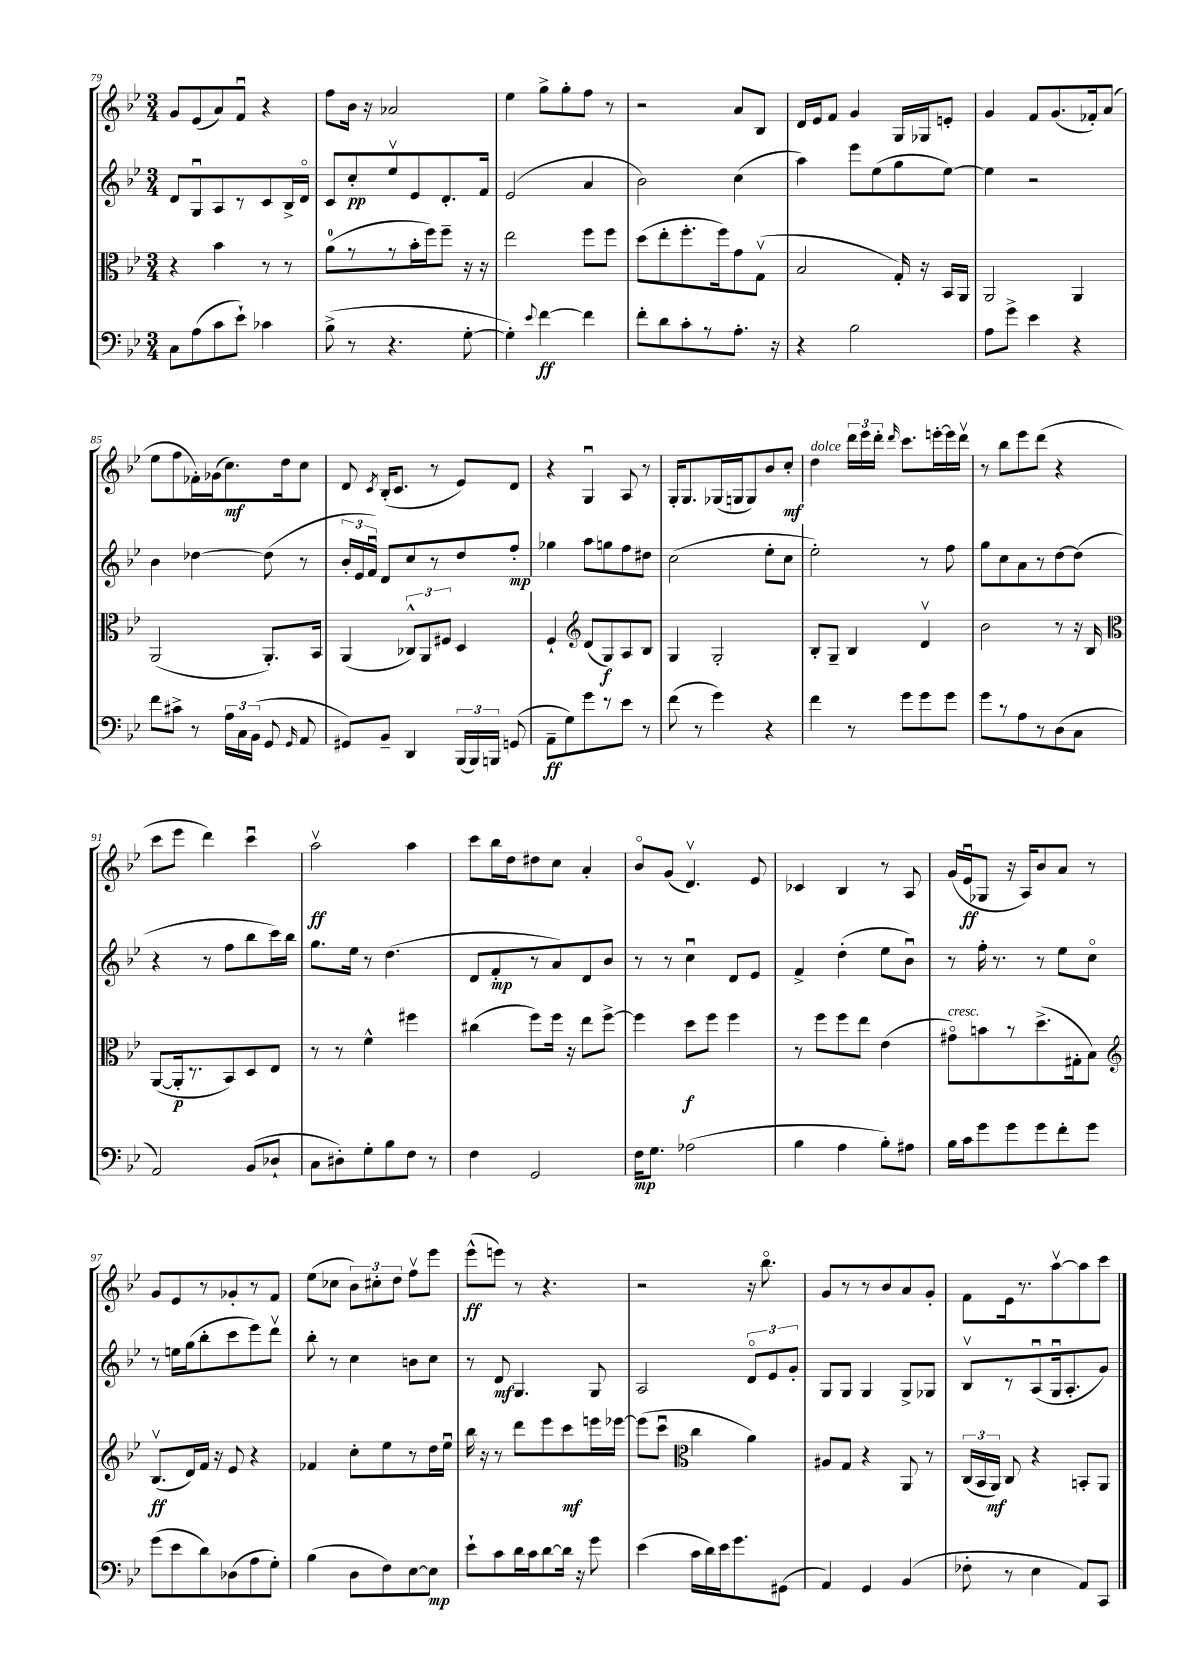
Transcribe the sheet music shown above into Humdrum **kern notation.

**kern	**dynam	**kern	**dynam	**kern	**dynam	**kern	**dynam
*part4	*part4	*part3	*part3	*part2	*part2	*part1	*part1
*staff4	*staff4	*staff3	*staff3	*staff2	*staff2	*staff1	*staff1
*clefF4	*	*clefC3	*	*clefG2	*	*clefG2	*
*k[b-e-]	*	*k[b-e-]	*	*k[b-e-]	*	*k[b-e-]	*
*M3/4	*	*M3/4	*	*M3/4	*	*M3/4	*
=79	=79	=79	=79	=79	=79	=79	=79
8C\L	.	4r	.	8d/L	.	8g/L	.
(8A\	.	.	.	8Gu/	.	(8e-/	.
8c\	.	4b-\	.	8A/	.	8a/)	.
8e-`\J)	.	.	.	8r	.	8fu/J	.
4c-X\	.	8r	.	8c/	.	4r	.
.	.	8r	.	16B-^/L	.	.	.
.	.	.	.	16d/JJ	.	.	.
=80	=80	=80	=80	=80	=80	=80	=80
(8B-^\	.	(8a\L	.	8c/L	.	8ff\L	.
8r	.	8r	.	8cc'/	pp	16b-\Jk	.
.	.	.	.	.	.	16r	.
4.r	.	8r	.	8ee-v/	.	2a-X/	.
.	.	16b-'\L	.	8e-/	.	.	.
.	.	16ff\J)	.	.	.	.	.
.	.	8ff~\J	.	8.d'/	.	.	.
[8G'\	.	16r	.	.	.	.	.
.	.	16r	.	16f/Jk	.	.	.
=81	=81	=81	=81	=81	=81	=81	=81
4G'\])	.	2ee-\	.	(2e-/	.	4ee-\	.
8qqe-/	.	.	.	.	.	.	.
[4f\	ff	.	.	.	.	8gg^\L	.
.	.	.	.	.	.	8gg'\	.
4f\]	.	8ff\L	.	4a/	.	8ff\J	.
.	.	8ff\J	.	.	.	8r	.
=82	=82	=82	=82	=82	=82	=82	=82
8f'\L	.	(8dd\L	.	2b-\)	.	2r	.
8d\	.	8ee-'\	.	.	.	.	.
8c'\	.	8.ff'\	.	.	.	.	.
8r	.	.	.	.	.	.	.
.	.	16ff\k)	.	.	.	.	.
8.A'\J	.	8g\	.	(4cc\	.	8a/L	.
.	.	(8Gv\J	.	.	.	8B-/J	.
16r	.	.	.	.	.	.	.
=83	=83	=83	=83	=83	=83	=83	=83
4r	.	2B-/	.	4aa\)	.	16d/LL	.
.	.	.	.	.	.	16e-/J	.
.	.	.	.	.	.	8f/J	.
2B-\	.	.	.	8eee-\L	.	4g/	.
.	.	.	.	(8ee-\	.	.	.
.	.	16G'/)	.	8gg\	.	16G/LL	.
.	.	16r	.	.	.	16G-X/J	.
.	.	16BB-/LL	.	[8ee-\J)	.	8en'/J	.
.	.	16AA/JJ	.	.	.	.	.
=84	=84	=84	=84	=84	=84	=84	=84
8A\L	.	2AA/	.	4ee-\]	.	4g/	.
8g^\J	.	.	.	.	.	.	.
4e-\	.	.	.	2r	.	8f/L	.
.	.	.	.	.	.	(8.g/	.
4r	.	4AA/	.	.	.	.	.
.	.	.	.	.	.	16f-X'/k)	.
.	.	.	.	.	.	(8a/J	.
!!LO:LB:g=z
=85	=85	=85	=85	=85	=85	=85	=85
8f\L	.	(2AA/	.	4b-\	.	8ee-\L	.
8c#X^\J	.	.	.	.	.	8ff\	.
8r	.	.	.	[4dd-X\	.	16f-X'\L)	.
.	.	.	.	.	.	(16g-X\J	.
24A\LL	.	.	.	.	.	8.cc\)	mf
24C\	.	.	.	.	.	.	.
(24BB-\JJ	.	.	.	.	.	.	.
8GG/	.	8.AA'/L)	.	(8dd-\]	.	.	.
.	.	.	.	.	.	16dd\k	.
16qqGG/	.	.	.	.	.	.	.
8AA/	.	.	.	8r	.	8cc\J	.
.	.	16BB-/Jk	.	.	.	.	.
=86	=86	=86	=86	=86	=86	=86	=86
8GG#X/L)	.	(4AA/	.	24b-'/LL	.	8d/	.
.	.	.	.	24e-/	.	.	.
.	.	.	.	24fu/JJ)	.	.	.
.	.	.	.	.	.	8qc/	.
8BB-~/J	.	.	.	8d/L	.	(16B-'/KL	.
.	.	.	.	.	.	8.c/J	.
4DD/	.	12C-X^^/L)	.	8cc/	.	.	.
.	.	12AA/	.	.	.	.	.
.	.	.	.	8r	.	8r	.
.	.	12F#X/J	.	.	.	.	.
(24BBB-/LL	.	4D/	.	8dd/	.	8e-/L)	.
24BBB-/)	.	.	.	.	.	.	.
24BBBn/JJ	.	.	.	.	.	.	.
(8GGn/	.	.	.	8ff'/J	mp	8d/J	.
=87	=87	=87	=87	=87	=87	=87	=87
8AA~\L	ff	4F`/	.	4gg-X\	.	4r	.
8G\)	.	.	.	.	.	.	.
*	*	*clefG2	*	*	*	*	*
8g\	.	(8d/L	.	8aa\L	.	4Gu/	.
8r	.	8G/)	f	8ggn\	.	.	.
8e-\J	.	8A/	.	8ff\	.	8A/	.
8r	.	8B-/J	.	8dd#X\J	.	8r	.
=88	=88	=88	=88	=88	=88	=88	=88
(8f\	.	4G/	.	(2cc\	.	16G'/KL	.
.	.	.	.	.	.	8.G/	.
8r	.	.	.	.	.	.	.
4g\)	.	2G'/	.	.	.	(16G-X/L	.
.	.	.	.	.	.	16Gn/J	.
.	.	.	.	.	.	8G/)	.
4r	.	.	.	8ee-'\L	.	8b-/	.
.	.	.	.	8cc\J	.	8cc'/J	mf
=89	=89	=89	=89	=89	=89	=89	=89
!	!	!	!	!	!	!LO:TX:a:i:t=dolce	!
4f\	.	8B-'/L	.	2ee-'\)	.	4dd\	.
.	.	8G~/J	.	.	.	.	.
8r	.	4B-/	.	.	.	24ddd\LL	.
.	.	.	.	.	.	24eee-\	.
.	.	.	.	.	.	24ddd'\JJ	.
.	.	.	.	.	.	16qqddd/	.
8g\L	.	.	.	.	.	8.ccc\L	.
8g\	.	4dv/	.	8r	.	.	.
.	.	.	.	.	.	[16eeen'\L	.
8g\J	.	.	.	8ff\	.	16eee\]	.
.	.	.	.	.	.	16dddv\JJ	.
=90	=90	=90	=90	=90	=90	=90	=90
8g\L	.	2b-\	.	8gg\L	.	8r	.
8r	.	.	.	8cc\	.	8bb-\L	.
8A\	.	.	.	8a\	.	8eee-\	.
8r	.	.	.	8r	.	(8ddd\J	.
(8D\	.	8r	.	[8dd\	.	4r	.
8C\J	.	16r	.	(8dd\J]	.	.	.
.	.	16B-/	.	.	.	.	.
!!LO:LB:g=z
=91	=91	=91	=91	=91	=91	=91	=91
*	*	*clefC3	*	*	*	*	*
2AA/)	.	([8AA/L	.	4r	.	8ccc\L	.
.	.	16AA'/k]	p	.	.	8eee-\J	.
.	.	8.r	.	.	.	.	.
.	.	.	.	8r	.	4ddd\)	.
.	.	8BB-/)	.	8ff\L	.	.	.
(8BB-/L	.	8D/	.	8bb-\	.	4cccu\	.
8D-X`/J	.	8E-/J	.	16ccc\L)	.	.	.
.	.	.	.	16bb-\JJ	.	.	.
=92	=92	=92	=92	=92	=92	=92	=92
8C\L	.	8r	.	8.gg\L	.	2aav\	ff
8D#X'\)	.	8r	.	.	.	.	.
.	.	.	.	16ee-\Jk	.	.	.
8G'\	.	4f^^\	.	8r	.	.	.
8B-\	.	.	.	(4.dd\	.	.	.
8F\J	.	4ff#X\	.	.	.	4aa\	.
8r	.	.	.	.	.	.	.
=93	=93	=93	=93	=93	=93	=93	=93
4F\	.	(4cc#X\	.	8d/L	.	8ccc\L	.
.	.	.	.	8f'/	mp	16bb-\L	.
.	.	.	.	.	.	16dd\J	.
2GG/	.	8ff\L)	.	8r	.	8dd#X\	.
.	.	16ff\Jk	.	8a/)	.	8cc\J	.
.	.	16r	.	.	.	.	.
.	.	8ee-\L	.	8d/	.	4a'/	.
.	.	[8ff^\J	.	8b-/J	.	.	.
=94	=94	=94	=94	=94	=94	=94	=94
16F\KL	mp	4ff\]	.	8r	.	8b-/L	.
8.G\J	.	.	.	.	.	.	.
.	.	.	.	8r	.	(8g/J	.
(2A-X\	.	8dd\L	f	4ccu\	.	4.dv/)	.
.	.	8ff\J	.	.	.	.	.
.	.	4ff\	.	8d/L	.	.	.
.	.	.	.	8e-/J	.	8e-/	.
=95	=95	=95	=95	=95	=95	=95	=95
4B-\	.	8r	.	4f^/	.	4c-X/	.
.	.	8ff\L	.	.	.	.	.
4A\	.	8ff\	.	(4dd'\	.	4B-/	.
.	.	8ee-\J	.	.	.	.	.
8B-'\L)	.	(4e-\	.	8ee-\L	.	8r	.
8A#X\J	.	.	.	8b-u\J)	.	8A/	.
=96	=96	=96	=96	=96	=96	=96	=96
!	!	!LO:TX:a:i:t=cresc.	!	!	!	!	!
16B-\LL	.	8g#X\L)	.	8r	.	(16g/LL	.
16c\J	.	.	.	.	.	16e-u/J	ff
8g\	.	8bn\	.	16ff'\	.	8G-X/J	.
.	.	.	.	8.r	.	.	.
8g\	.	8r	.	.	.	16r	.
.	.	.	.	.	.	16A/KL)	.
8g\	.	(8.dd^\	.	8r	.	8b-/	.
8f'\	.	.	.	8ee-\L	.	8a/J	.
.	.	16G#X'\k	.	.	.	.	.
8g\J	.	8B-\J)	.	8cc\J	.	8r	.
!!LO:LB:g=z
=97	=97	=97	=97	=97	=97	=97	=97
*	*	*clefG2	*	*	*	*	*
(8g\L	.	(8.B-v/L	ff	8r	.	8g/L	.
8e-\	.	.	.	16een\LL	.	8e-/	.
.	.	16d/L)	.	(16gg\J	.	.	.
8d\)	.	16f/JJ	.	8bb-'\	.	8r	.
.	.	16r	.	.	.	.	.
(8D-X\	.	8e-/	.	8ccc\	.	8g-X'/	.
8A\	.	4r	.	8eee-\)	.	8r	.
8G'\J)	.	.	.	8dddv\J	.	8f/J	.
=98	=98	=98	=98	=98	=98	=98	=98
(4B-\	.	4f-X/	.	8bb-'\	.	(8ee-\L	.
.	.	.	.	8r	.	8cc-X\J	.
8D\L	.	8cc'\L	.	4cc\	.	12b-\L)	.
.	.	.	.	.	.	12cc#X'\	.
8F\)	.	8ee-\	.	.	.	.	.
.	.	.	.	.	.	12dd\J	.
[8E-\	.	8r	.	8bn\L	.	8ffv\L	.
8E-\J]	mp	16dd\L	.	8cc\J	.	8eee-\J	.
.	.	16ee-u\JJ	.	.	.	.	.
=99	=99	=99	=99	=99	=99	=99	=99
8e-`\L	.	16bb-\	.	8r	.	(8eee-^^\L	ff
.	.	16r	.	.	.	.	.
8c\	.	8r	.	8d/	mf	8eeen\J)	.
16d\L	.	8ddd\L	.	4.G/	.	8r	.
16c\J	.	.	.	.	.	.	.
[8d\	.	8eee-\	.	.	.	4.r	.
16d\Jk]	.	8ccc\	mf	.	.	.	.
16r	.	.	.	.	.	.	.
8g\	.	16eeen\L	.	8G/	.	.	.
.	.	[16eee-X\JJ	.	.	.	.	.
=100	=100	=100	=100	=100	=100	=100	=100
(4e-\	.	(8eee-\L]	.	2A/	.	2r	.
.	.	8cccu\J	.	.	.	.	.
*	*	*clefC3	*	*	*	*	*
16c\LL	.	4cc\	.	.	.	.	.
16d\)	.	.	.	.	.	.	.
16e-\J	.	.	.	.	.	.	.
8.g\	.	.	.	.	.	.	.
.	.	4a\)	.	12d/L	.	16r	.
.	.	.	.	.	.	8.bb-\	.
.	.	.	.	12e-/	.	.	.
(8GG#X\J	.	.	.	.	.	.	.
.	.	.	.	12g'/J	.	.	.
=101	=101	=101	=101	=101	=101	=101	=101
4AA/)	.	8A#X/L	.	8G/L	.	8g/L	.
.	.	8G/J	.	8G/J	.	8r	.
4GG/	.	4r	.	4G/	.	8r	.
.	.	.	.	.	.	8b-/	.
(4BB-/	.	8AA/	.	8G^/L	.	8a/	.
.	.	8r	.	8G-X/J	.	8g'/J	.
=102	=102	=102	=102	=102	=102	=102	=102
8F-X'\	.	(24C/LL	.	8B-v/L	.	8f\L	.
.	.	24BB-/	.	.	.	.	.
.	.	24AA/JJ)	mf	.	.	.	.
8r	.	8C/	.	8r	.	16e-\k	.
.	.	.	.	.	.	8.r	.
4E-\	.	4r	.	(8Au/	.	.	.
.	.	.	.	16Gu/k	.	[8aav\	.
.	.	.	.	8.A'/	.	.	.
8AA/L)	.	8BBn'/L	.	.	.	8aa\]	.
8CC/J	.	8AA/J	.	8g/J)	.	8ccc\J	.
==	==	==	==	==	==	==	==
*-	*-	*-	*-	*-	*-	*-	*-
